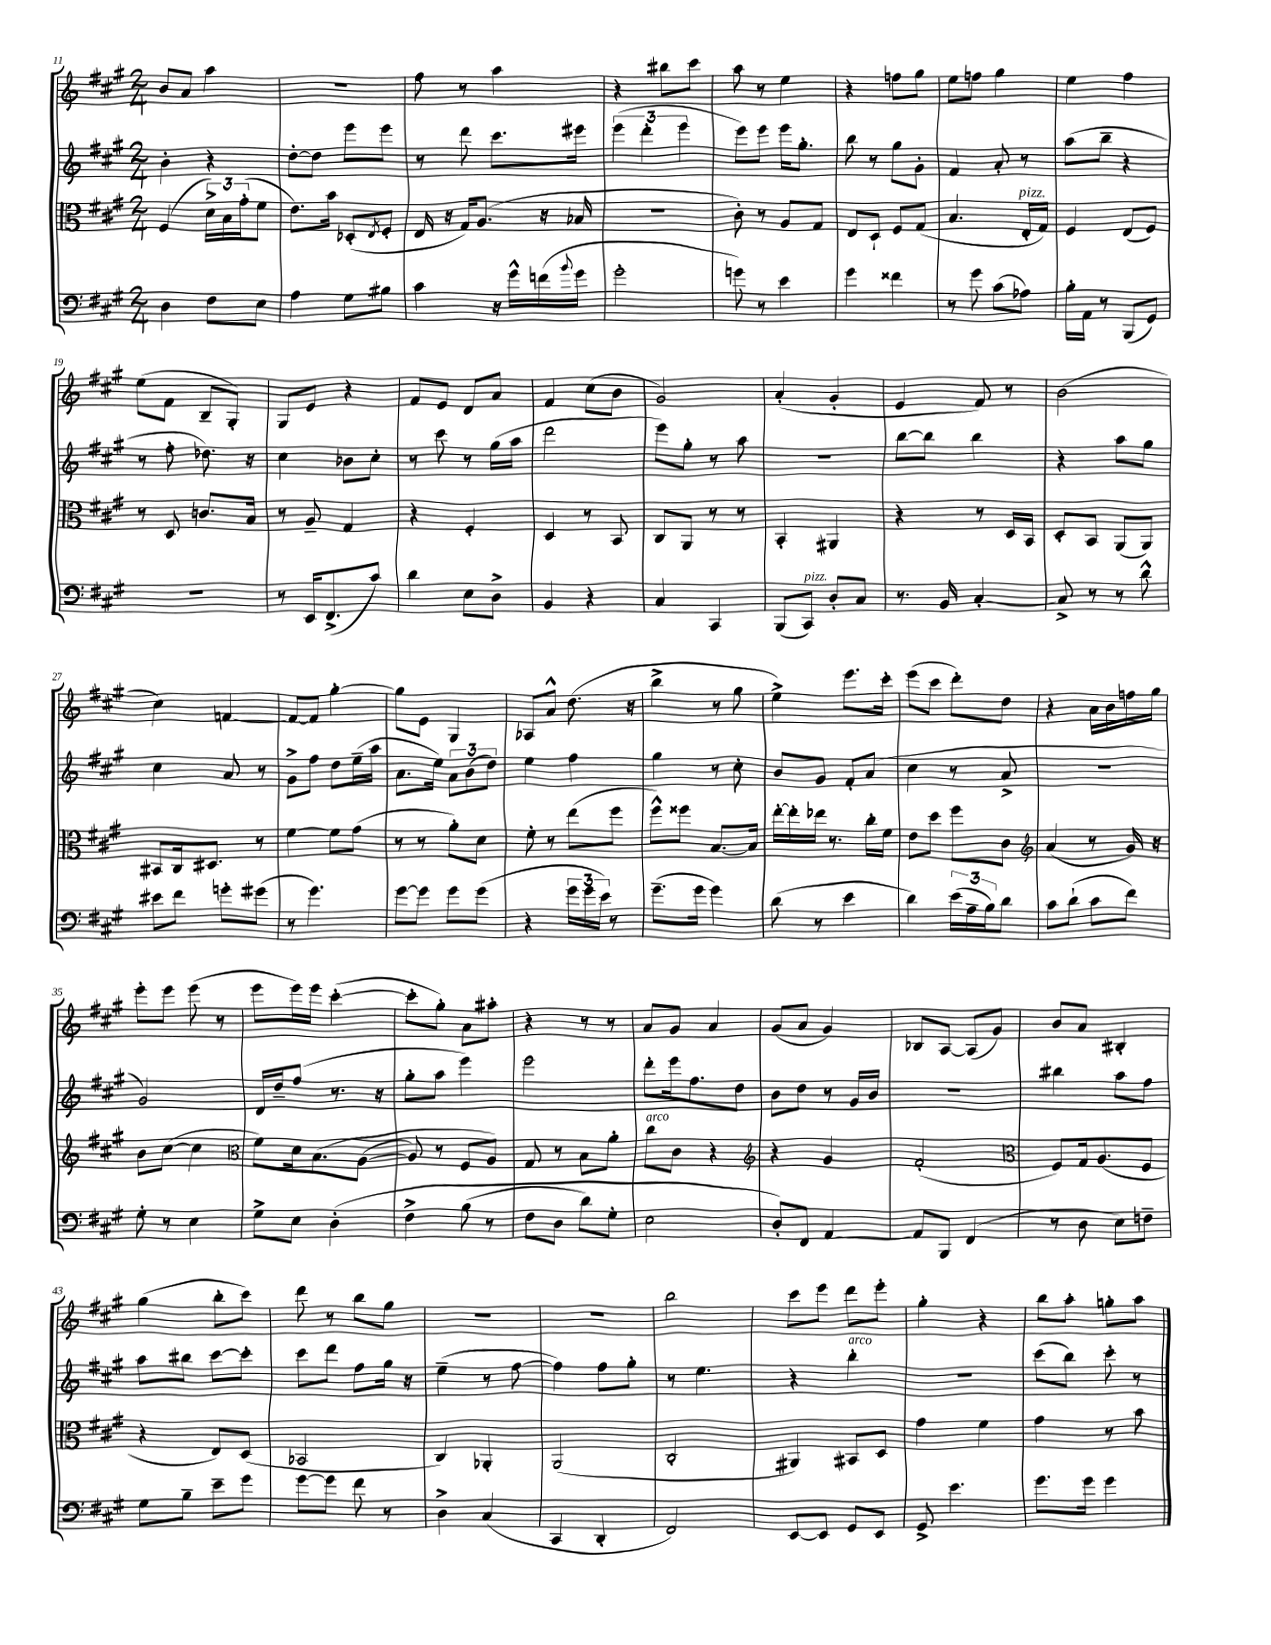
<<
\new StaffGroup <<
\new Staff = "s0" {
    \clef treble \key a \major \numericTimeSignature \time 2/4
    b'8 a'8 a''4 |
    R2 |
    fis''8 r8 a''4 |
    r4 bis''8 cis'''8 |
    a''8 r8 e''4 |
    r4 f''8 gis''8 |
    e''8 f''8 gis''4 |
    e''4 fis''4 |
    e''8( fis'8 b8-- gis8-.) |
    gis8 e'8 r4 |
    fis'8 e'8 d'8 a'8 |
    fis'4 cis''8( b'8 |
    gis'2) |
    a'4-.( gis'4-. |
    e'4 fis'8) r8 |
    b'2( |
    cis''4) f'4~ |
    f'8~ f'8 gis''4~-. |
    gis''8 e'8 gis4 |
    aes8 a'8-^ d''8.( r16 |
    b''4-> r8 gis''8 |
    e''4->) e'''8. cis'''16-. |
    e'''8( cis'''8 d'''8-.) d''8 |
    r4 a'16 b'16 f''16 gis''16 |
    e'''8-. e'''8 e'''8( r8 |
    e'''8 e'''16) e'''16 cis'''4~-.( |
    cis'''8-. gis''8-.) a'8 ais''8-. |
    r4 r8 r8 |
    a'8 gis'8 a'4 |
    gis'8( a'8 gis'4) |
    bes8 a8~ a8( gis'8) |
    b'8 a'8 bis4-. |
    gis''4( b''8-. cis'''8) |
    d'''8 r8 b''8 gis''8 |
    r2 |
    R2 |
    b''2 |
    cis'''8 e'''8 d'''8 e'''8-. |
    gis''4-. r4 |
    b''8 a''8-. g''8-. a''8 \bar "|." |
}
\new Staff = "s1" {
    \clef treble \key a \major \numericTimeSignature \time 2/4
    b'4-. r4 |
    d''8~-. d''8 e'''8 e'''8 |
    r8 d'''8 cis'''8. eis'''16 |
    \tuplet 3/2 { e'''4( d'''4-. e'''4 } |
    e'''8) e'''8 e'''16 gis''8.-. |
    b''8 r8 gis''8 gis'8-. |
    fis'4 a'8-. r8 |
    a''8( b''8-- r4 |
    r8 fis''8-. des''8.) r16 |
    cis''4 bes'8 cis''8-. |
    r8 cis'''8 r8 gis''16( a''16 |
    d'''2 |
    e'''8) gis''8-. r8 a''8 |
    r2 |
    b''8~ b''8 b''4 |
    r4 a''8 gis''8 |
    cis''4 a'8 r8 |
    gis'8-> fis''8 d''8 e''16--( a''16 |
    a'8. e''16) \tuplet 3/2 { a'8 b'8( d''8) } |
    e''4 fis''4 |
    gis''4 r8 cis''8-. |
    b'8 gis'8 fis'8-. a'8( |
    cis''4 r8 a'8-> |
    r2 |
    gis'2) |
    d'16 d''16-- fis''8( r8. r16 |
    gis''8-. a''8 e'''4) |
    e'''2 |
    d'''8-. e'''16 fis''8. d''8 |
    b'8 d''8 r8 gis'16 b'16 |
    R2 |
    bis''4 a''8 fis''8 |
    a''8 bis''8 cis'''8~ cis'''8-. |
    cis'''8 d'''8 fis''8 gis''16 r16 |
    e''4--( r8 fis''8~ |
    fis''4) fis''8 gis''8-. |
    r8 e''4. |
    r4 b''4-.^\markup { \italic "arco" } |
    r2 |
    cis'''8( b''8) cis'''8-. r8 \bar "|." |
}
\new Staff = "s2" {
    \clef alto \key a \major \numericTimeSignature \time 2/4
    fis4( \tuplet 3/2 { d'16->) b16 gis'16-.( } fis'8 |
    e'8.) b'16 des8-.( \acciaccatura { e8 } fis8-. |
    e16 r16 gis16) a8.( r16 bes16 |
    r2 |
    cis'8-.) r8 a8 gis8 |
    e8 d8-! fis8 gis8( |
    b4. e16-.^\markup { \italic "pizz." } gis16) |
    fis4 e8( fis8) |
    r8 d8 c'8. b16 |
    r8 a8-- gis4 |
    r4 fis4-. |
    d4 r8 b,8 |
    cis8 a,8 r8 r8 |
    b,4-. ais,4 |
    r4 r8 d16 b,16 |
    d8-. b,8 a,8( a,8) |
    bis,8 cis16 dis8. r8 |
    fis'4~ fis'8 gis'8( |
    r8 r8 a'8-.) d'8 |
    fis'8-. r8 e''8( fis''8 |
    fis''8-^) fisis''8 b8.~ b16 |
    e''16~-. e''16-. ees''16 r8. cis''16-. fis'16 |
    e'8 d''8 fis''8 cis'8 |
    \clef treble a'4( r8 gis'16) r16 |
    b'8 cis''8~( cis''4 |
    \clef alto fis'8) d'16 b8.\( a8~( |
    a8) r8 fis8 a8\) |
    gis8 r8 b8 a'8-. |
    cis''8^\markup { \italic "arco" } cis'8 r4 |
    \clef treble r4 gis'4 |
    fis'2-.( |
    \clef alto fis8) gis16 a8.( fis8 |
    r4 e8) d8( |
    bes,2 |
    cis4) aes,4-. |
    a,2( |
    cis2-. |
    ais,4) bis,8 d8 |
    gis'4 fis'4 |
    gis'4 r8 b'8 \bar "|." |
}
\new Staff = "s3" {
    \clef bass \key a \major \numericTimeSignature \time 2/4
    d4 fis8 e8 |
    a4 gis8 bis8 |
    cis'4 r16 gis'16-^ f'16( \appoggiatura { b'8 } gis'16 |
    gis'2-. |
    g'8) r8 e'4 |
    gis'4 fisis'4 |
    r8 gis'8 cis'8( aes8) |
    b16-. a,16 r8 b,,8( gis,8) |
    r2 |
    r8 e,16 fis,8.->( cis'8) |
    d'4 e8 d8-> |
    b,4 r4 |
    cis4 cis,4 |
    b,,8( cis,8^\markup { \italic "pizz." }) d8-. cis8 |
    r8. b,16 cis4~-. |
    cis8-> r8 r8 d'8-^ |
    eis'8 fis'8 g'8-. gis'8( |
    r8 gis'4.) |
    gis'8~ gis'8 gis'8 gis'8( |
    r4 \tuplet 3/2 { gis'16 gis'16 e'16) } r8 |
    gis'8.--( gis'16 gis'4) |
    d'8( r8 e'4 |
    d'4) \tuplet 3/2 { e'16( a16-- b16) } d'8 |
    cis'8 d'8-!( cis'8 fis'8) |
    gis8-. r8 e4 |
    gis8-> e8 d4-.\( |
    fis4-> b8( r8 |
    fis8 d8 d'8) gis8-. |
    e2 |
    d8-.\) fis,8 a,4~ |
    a,8 b,,8 fis,4( |
    r8 d8 e8) f8-- |
    gis8 b8-- e'8-- gis'8 |
    gis'8~ gis'8 fis'8 r8 |
    d4-> cis4( |
    cis,4 d,4-. |
    fis,2) |
    e,8~ e,8 gis,8 e,8 |
    gis,8-> e'4. |
    gis'8. gis'16 gis'4 \bar "|." |
}
>>
>>
\layout { \context { \Score currentBarNumber = #11 } }
